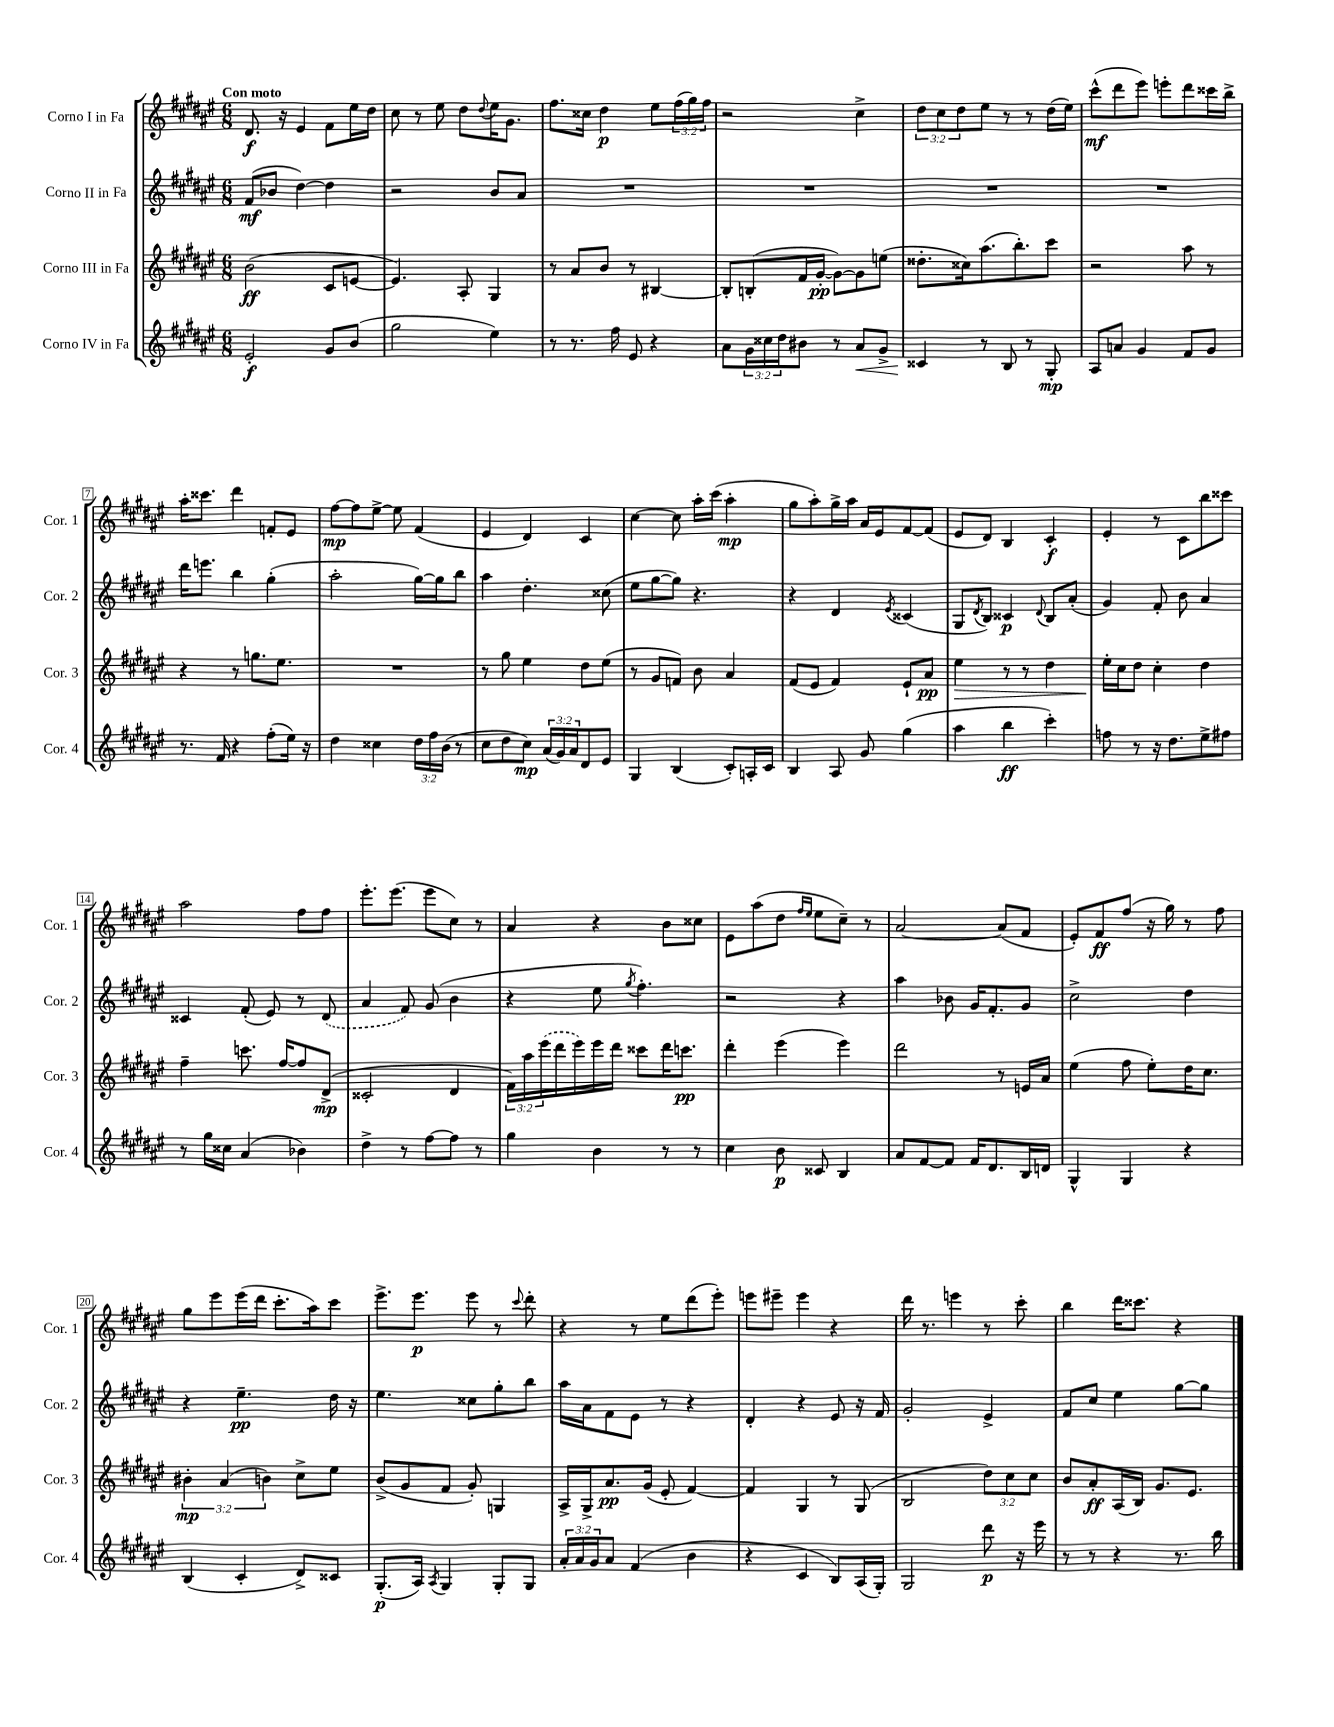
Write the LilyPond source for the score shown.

<<
\new StaffGroup <<
\new Staff = "s0" \with { instrumentName = "Corno I in Fa" shortInstrumentName = "Cor. 1" } {
    \clef treble \key fis \major \numericTimeSignature \time 6/8 \override Staff.TupletNumber.text = #tuplet-number::calc-fraction-text \tempo "Con moto"
    dis'8.\f r16 eis'4 fis'8 eis''16 dis''16 |
    cis''8 r8 eis''8 dis''8 \appoggiatura { dis''8 } eis''16 gis'8. |
    fis''8. cisis''16 dis''4\p eis''8 \tuplet 3/2 { fis''16( gis''16) fis''16 } |
    r2 cis''4-> |
    \tuplet 3/2 { dis''8 cis''8 dis''8 } eis''8 r8 r8 dis''16( eis''16) |
    cis'''8-^\mf( dis'''8 eis'''8) e'''8-. dis'''8 cisis'''16 b''16-> |
    ais''16-. cisis'''8. dis'''4 f'8-. eis'8 |
    fis''8~\mp fis''8 eis''8~-> eis''8 fis'4( |
    eis'4 dis'4) cis'4 |
    cis''4~ cis''8 ais''16-. cis'''16( ais''4-.\mp |
    gis''8 ais''8-.) gis''16-> ais''16 ais'16 eis'16 fis'8~ fis'8( |
    eis'8 dis'8) b4 cis'4-.\f |
    eis'4-. r8 cis'8 b''8 cisis'''8 |
    ais''2 fis''8 fis''8 |
    eis'''8.-. eis'''8.( eis'''8 cis''8) r8 |
    ais'4 r4 b'8 cisis''8 |
    eis'8 ais''8( dis''8 \grace { fis''16 eis''16 } eis''8 cis''8--) r8 |
    ais'2~ ais'8( fis'8 |
    eis'8-.) fis'8\ff fis''8( r16 gis''16) r8 fis''8 |
    gis''8 eis'''8 eis'''16( dis'''16 cis'''8.-. ais''16) cis'''8 |
    eis'''8.-> eis'''8.\p eis'''8 r8 \appoggiatura { cis'''8 } dis'''8-. |
    r4 r8 eis''8 dis'''8( eis'''8-.) |
    e'''8 eis'''8-- eis'''4 r4 |
    dis'''16 r8. e'''4 r8 cis'''8-. |
    b''4 dis'''16 cisis'''8. r4 \bar "|." |
}
\new Staff = "s1" \with { instrumentName = "Corno II in Fa" shortInstrumentName = "Cor. 2" } {
    \clef treble \key fis \major \numericTimeSignature \time 6/8
    fis'8\mf( bes'8 dis''4~) dis''4 |
    r2 b'8 ais'8 |
    R2. |
    R2. |
    R2. |
    R2. |
    dis'''16 e'''8. b''4 gis''4-.( |
    ais''2-. gis''16~) gis''16 b''8 |
    ais''4 dis''4.-. cisis''8( |
    eis''8 gis''8~ gis''8) r4. |
    r4 dis'4 \acciaccatura { eis'8 } cisis'4( |
    gis8 \acciaccatura { dis'8 } b8) cisis'4\p \appoggiatura { dis'8 } b8 ais'8-.( |
    gis'4) fis'8-. b'8 ais'4 |
    cisis'4 fis'8-.( eis'8) r8 \once \slurDashed dis'8( |
    ais'4 fis'8) gis'8( b'4 |
    r4 eis''8 \acciaccatura { gis''8 } fis''4.-.) |
    r2 r4 |
    ais''4 bes'8 gis'16 fis'8.-. gis'8 |
    cis''2-> dis''4 |
    r4 eis''4.--\pp dis''16 r16 |
    eis''4. cisis''8 gis''8-. b''8 |
    ais''16 ais'16 fis'8 eis'8 r8 r4 |
    dis'4-. r4 eis'8 r16 fis'16 |
    gis'2-. eis'4-> |
    fis'8 cis''8 eis''4 gis''8~ gis''8 \bar "|." |
}
\new Staff = "s2" \with { instrumentName = "Corno III in Fa" shortInstrumentName = "Cor. 3" } {
    \clef treble \key fis \major \numericTimeSignature \time 6/8 \override Staff.TupletNumber.text = #tuplet-number::calc-fraction-text
    b'2\ff( cis'8 e'8~ |
    e'4.) ais8-. gis4 |
    r8 ais'8 b'8 r8 bis4~ |
    bis8-. b8-.( fis'16 gis'16~-.\pp gis'8~) gis'8 e''8( |
    disis''8.-. cisis''16) ais''8.( b''8.-.) cis'''8 |
    r2 ais''8 r8 |
    r4 r8 g''8. eis''8. |
    R2. |
    r8 gis''8 eis''4 dis''8 eis''8( |
    r8 gis'8 f'8) b'8 ais'4 |
    fis'8( eis'8 fis'4) eis'8-! ais'8\pp |
    eis''4\> r8 r8 dis''4 |
    eis''16-.\! cis''16 dis''8 cis''4-. dis''4 |
    fis''4-- c'''8. fis''16~ fis''8 dis'8->\mp( |
    cisis'2-. dis'4 |
    \tuplet 3/2 { fis'16) ais''16 \once \slurDashed eis'''16( } dis'''16 eis'''16) eis'''16 dis'''16 cisis'''8 dis'''16 c'''8.\pp |
    dis'''4-. eis'''4( eis'''4) |
    dis'''2 r8 e'16 ais'16 |
    eis''4( fis''8 eis''8-.) dis''16 cis''8. |
    \tuplet 3/2 { bis'4-.\mp ais'4( b'4) } cis''8-> eis''8 |
    b'8->( gis'8 fis'8 gis'8-.) g4 |
    ais16-> gis16-> ais'8.\pp gis'16( eis'8-. fis'4~) |
    fis'4 gis4 r8 gis8( |
    b2 \tuplet 3/2 { dis''8) cis''8 cis''8 } |
    b'8 ais'8-.\ff ais16( b16) gis'8. eis'8. \bar "|." |
}
\new Staff = "s3" \with { instrumentName = "Corno IV in Fa" shortInstrumentName = "Cor. 4" } {
    \clef treble \key fis \major \numericTimeSignature \time 6/8 \override Staff.TupletNumber.text = #tuplet-number::calc-fraction-text
    eis'2-.\f gis'8 b'8( |
    gis''2 eis''4) |
    r8 r8. fis''16 eis'8 r4 |
    ais'8 \tuplet 3/2 { gis'16 cisis''16 dis''16 } bis'8 r8 ais'8\< gis'8-> |
    cisis'4\! r8 b8 r8 gis8-.\mp |
    ais8 a'8 gis'4 fis'8 gis'8 |
    r8. fis'16 r4 fis''8-.( eis''16) r16 |
    dis''4 cisis''4 \tuplet 3/2 { dis''16 fis''16 b'16( } r8 |
    cis''8 dis''8 cis''8\mp) \tuplet 3/2 { ais'16( gis'16) ais'16 } dis'8 eis'8 |
    gis4 b4( cis'8-.) a16-. cis'16 |
    b4 ais8 gis'8 gis''4( |
    ais''4 b''4\ff cis'''4-.) |
    f''8 r8 r16 dis''8. eis''8-> fis''8 |
    r8 gis''16 cisis''16 ais'4( bes'4) |
    dis''4-> r8 fis''8~ fis''8 r8 |
    gis''4 b'4 r8 r8 |
    cis''4 b'8\p cisis'8 b4 |
    ais'8 fis'8~ fis'8 fis'16 dis'8. b16 d'16 |
    gis4-^ gis4 r4 |
    b4( cis'4-. dis'8->) cisis'8 |
    gis8.-.\p( ais16) \acciaccatura { ais8 } gis4 gis8-. gis8 |
    \tuplet 3/2 { ais'16-. ais'16 gis'16 } ais'8 fis'4( b'4 |
    r4 cis'4 b8) ais16( gis16-.) |
    gis2 dis'''8\p r16 eis'''16 |
    r8 r8 r4 r8. b''16 \bar "|." |
}
>>
>>
\layout { \context { \Score \override BarNumber.stencil = #(make-stencil-boxer 0.1 0.3 ly:text-interface::print) } }
